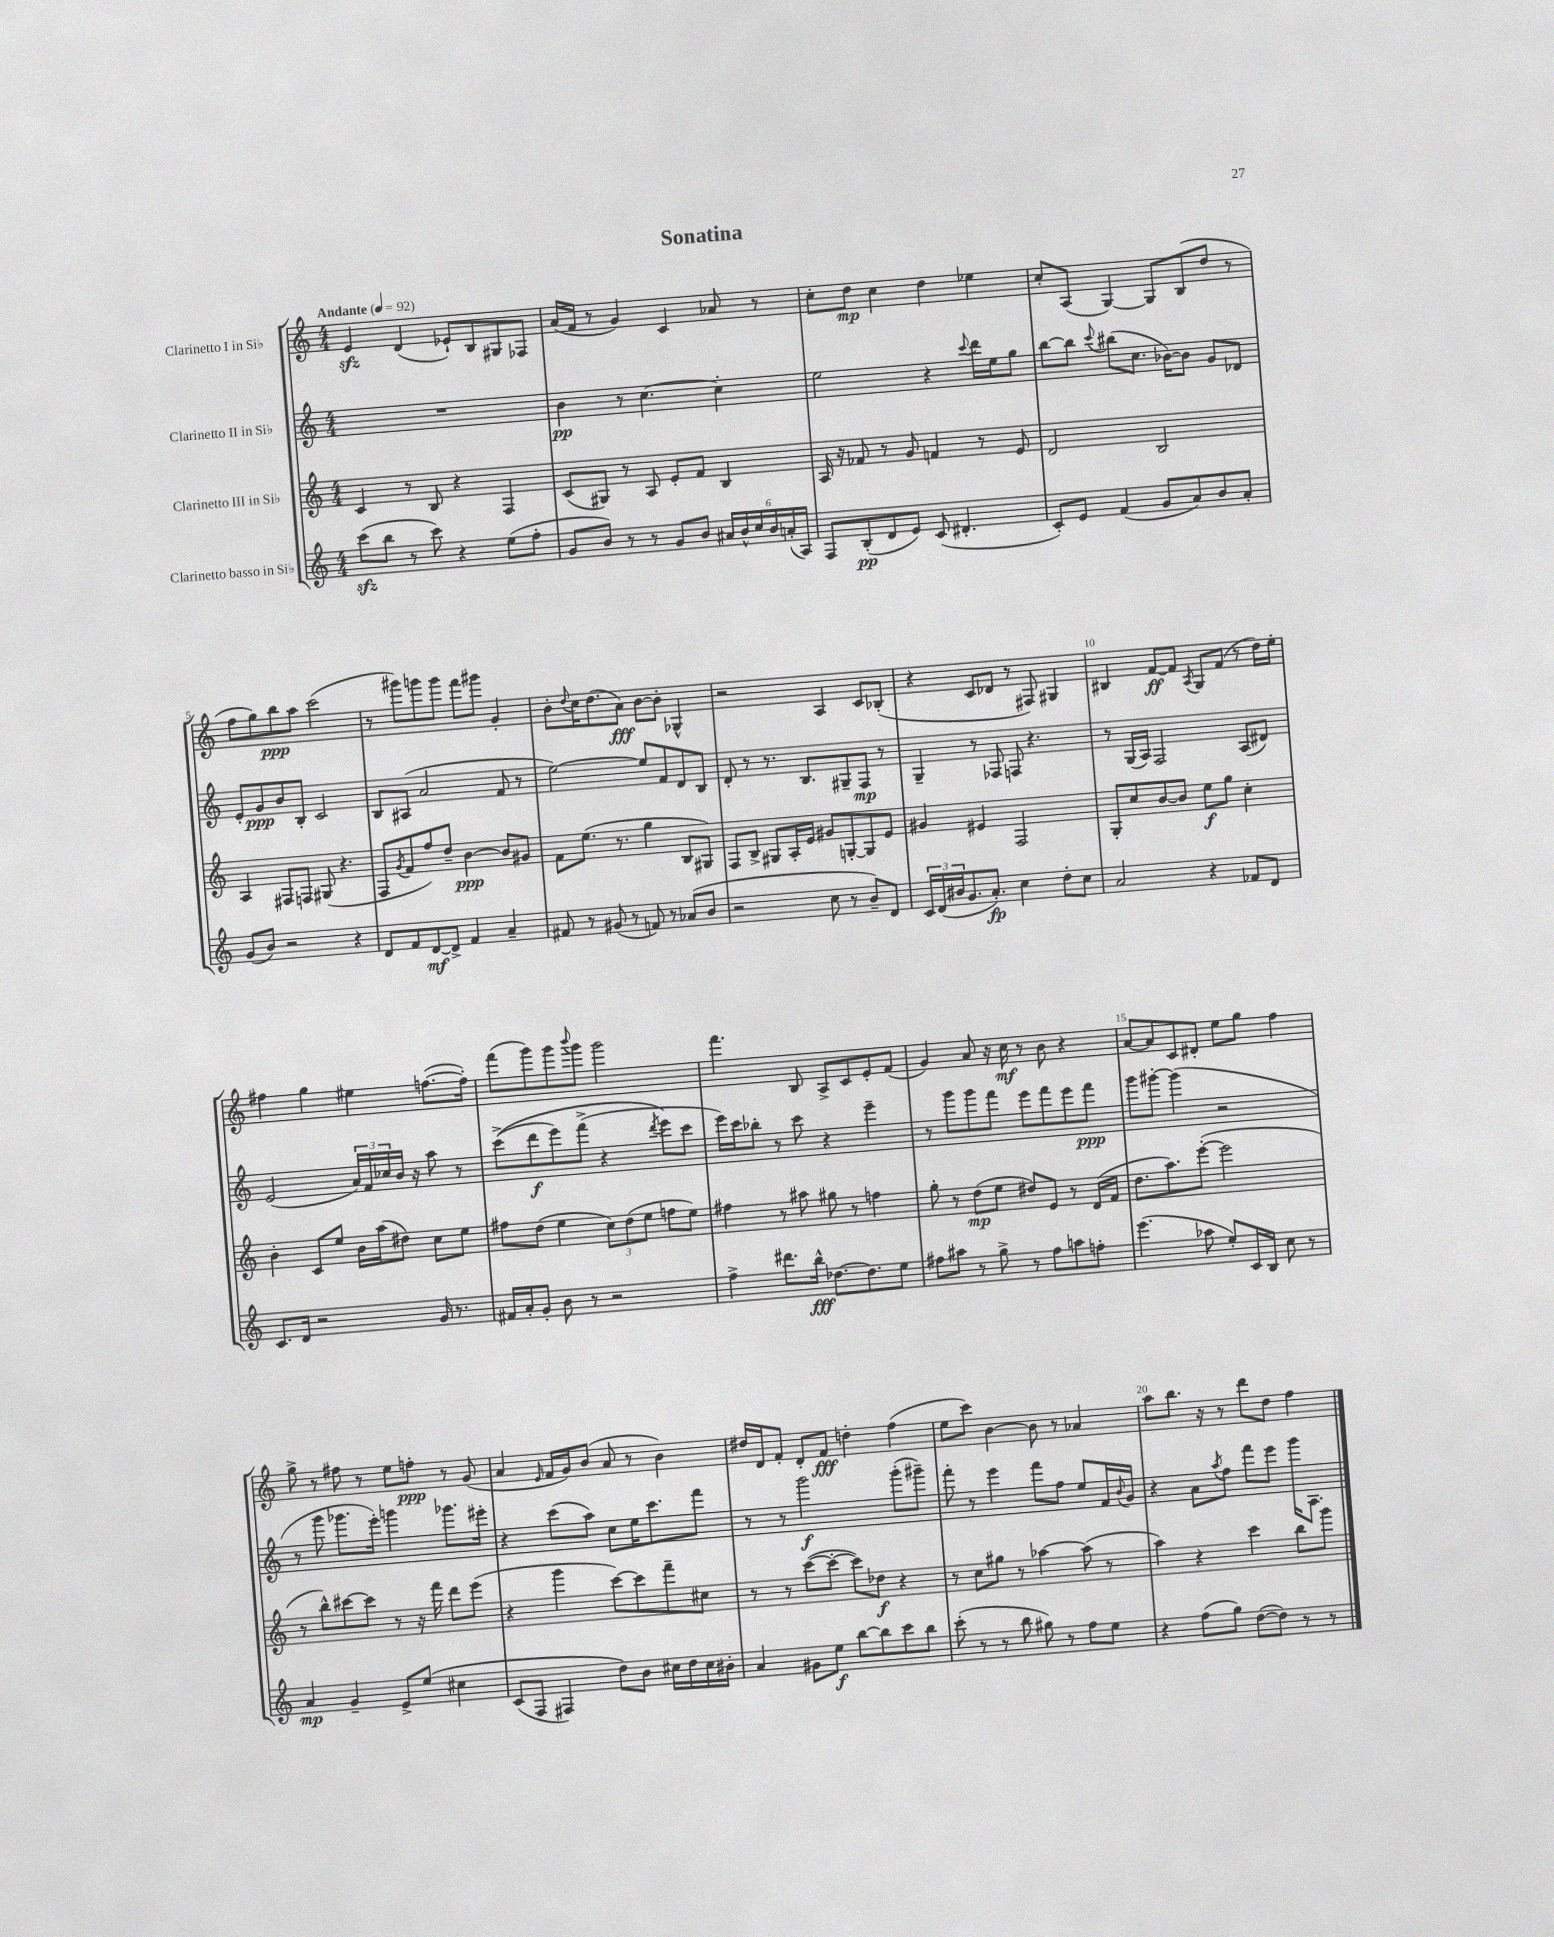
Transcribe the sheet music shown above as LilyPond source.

\header { title = "Sonatina" }
<<
\new StaffGroup <<
\new Staff = "s0" \with { instrumentName = "Clarinetto I in Sib" } {
    \clef treble \key c \major \numericTimeSignature \time 4/4 \tempo "Andante" 4 = 92
    e'4\sfz d'4( ees'8-!) b8 gis8 fes8 |
    a'16( f'16 r8 g'4) c'4 aes'8 r8 |
    c''8-. d''8\mp c''4 d''4 ees''4 |
    c''8-. a8( g4~) g8 b8( d''8 r8 |
    f''8 g''8) b''8\ppp a''8 c'''2( |
    r8 gis'''8) g'''8 g'''8 f'''8 gis'''8 g'4-. |
    b'8-. \appoggiatura { d''8 } c''16 d''8.( a'8\fff) b'8~ b'8-. ges4-^ |
    r2 a4 c'8 bes8-.( |
    r4 c'8 des'8 r8 fis8) gis4 |
    bis4 f'8~\ff f'8 \acciaccatura { a8 } g8 f'8( r8 d''16) e''16-. |
    fis''4 g''4 eis''4 f''8.~( f''16-.) |
    f'''8( g'''8) g'''8 \appoggiatura { b'''8 } g'''8 g'''2 |
    f'''4. b8 a8-> c'8 e'8-. f'8( |
    g'4) a'8 r16 c''16\mf r8 b'8 r4 |
    a'8~ a'8 c'8 dis'8-. e''8 g''8 f''4 |
    g''8-> r8 fis''8 r8 e''8 f''8-.\ppp r8 g'8( |
    a'4 \grace { e'16 } f'16 g'16) b'8( a'8 r8 b'4) |
    dis''16 d'16 f'8-. d'8-. f'8\fff d''4-. f''4( |
    e''8 c'''8) b'4~ b'8 r8 aes'4 |
    a''8 b''8. r16 r8 d'''8 d''8 f''4 \bar "|." |
}
\new Staff = "s1" \with { instrumentName = "Clarinetto II in Sib" } {
    \clef treble \key c \major \numericTimeSignature \time 4/4
    R1 |
    b'4\pp r8 c''4.~ c''4-. |
    e''2 r4 \appoggiatura { c'''8 } d'''16 e''16 g''8 |
    b''8~ b''8 \appoggiatura { c'''8 } bis''8( c''8. bes'16~) bes'8 g'8 des'8 |
    e'8-. g'8\ppp b'8 b8-. c'2 |
    b8 ais8( a'2 f'8 r8 |
    e''2~) e''8 f'8 d'8 b8 |
    d'8-. r8 r8. b8. gis8-- f8\mp r8 |
    g4-- r8 fes8 f8 r4. |
    r8 g16( a16) f2 a8( dis'8) |
    e'2( \tuplet 3/2 { a'16) f'16 ces''16 } b'16 r16 a''8 r8 |
    c'''8->(\( d'''8\f e'''8) f'''8->( r4 \acciaccatura { d'''8 } e'''8\) c'''8 |
    e'''16) c'''16 bes''8-. r8 c'''8 r4 e'''4-- |
    r8 g'''8 g'''8 f'''8 e'''8 f'''8 e'''8 f'''8\ppp |
    g'''8 gis'''8~-. gis'''4( r2 |
    r8 g'''8 ges'''8. e'''16-.) g'''4 ges'''8. eis'''16-. |
    r4 c'''8( a''8) c''8 e''16 c'''8. f'''8 |
    r8 r8 g'''2\f g'''8-.( gis'''8--) |
    f'''8-. r8 e'''4 f'''8 f''8 e''8 f'16 \appoggiatura { b'8 } g'16 |
    r4 a'8 \acciaccatura { a''8 } f''8 f'''8 e'''8 g'''16 a8. \bar "|." |
}
\new Staff = "s2" \with { instrumentName = "Clarinetto III in Sib" } {
    \clef treble \key c \major \numericTimeSignature \time 4/4
    c'4 r8 b8 r4 f4 |
    c'8( gis8) r8 a8 e'8-. f'8 b4 |
    a16 r16 fes'8 r8 g'8 f'4 r8 e'8 |
    d'2 b2 |
    a4 fis8 f8 gis8( r4. |
    f8 \acciaccatura { g'8 } f'8 f''8) d''8-- b'4~\ppp b'8 gis'8 |
    f'8 e''8.( r8. g''4 b8 gis8) |
    f8 b8-> gis8 a16-. e'16 gis'8 g8~-. g8 e'8 |
    gis'4 eis'4 f2 |
    g8-. c''8 b'8~ b'8 e''8\f g''8 c''4-. |
    b'4-. c'8 e''8 b'16 a''16( dis''8) c''8 e''8 |
    fis''8 d''8( e''4 \tuplet 3/2 { c''8) d''8( e''8 } f''8 e''8) |
    fis''4 r8 ais''8 gis''8 r8 f''4 |
    g''8-. r8 d''8\mp( e''8 dis''8) e'8 r8 d'16( f'16 |
    d''8. a''8.) e'''8~-.( e'''2 |
    r8 b''8-^) cis'''8~ cis'''8 r8 r16 f'''16 d'''8 e'''8( |
    r4 g'''4 c'''8~) c'''8 f'''8-- cis''8 |
    r8 r8 c'''8~( c'''8~-. c'''8) des''8\f r4 |
    r8 c''8 gis''8 r8 aes''4~ aes''8( r8 |
    a''4) r4 c'''4 b''8 g'''8 \bar "|." |
}
\new Staff = "s3" \with { instrumentName = "Clarinetto basso in Sib" } {
    \clef treble \key c \major \numericTimeSignature \time 4/4
    c'''8\sfz( b''8 r8 c'''8) r4 e''8( f''8-. |
    g'8 b'8) r8 r8 g'8 b'8 \tuplet 6/4 { ais'16 b'16-^ c''16 b'16 a'16-.( a16) } |
    f8 b8-.\pp( d'8 e'8) c'8( dis'4.-. |
    c'8-.) e'8 f'4( g'8 a'8) b'8 a'8-. |
    g'8( b'8) r2 r4 |
    d'8 f'8 d'8~\mf d'8-> f'4 a'4-- |
    fis'8 r8 gis'8( r8 f'8) r8 aes'8( b'8 |
    r2 c''8 r8 b'8--) d'8 |
    \tuplet 3/2 { c'16 d'16( bis'16 } g'8. a'8.-.\fp) c''4 d''8-. c''8 |
    a'2 r4 fes'8 d'8 |
    c'8. d'16 r2 g'16 r8. |
    fis'16 a'16-. g'8-. b'8 r8 r2 |
    f''4-> dis'''8. b''16-^\fff des''8.~ des''8. e''8 |
    fis''8 ais''8 r8 g''8-> r8 fis''8 a''8 f''8-. |
    e'''4.( aes''8 e''8-.) c'16 b16 c''8 r8 |
    a'4\mp g'4-- e'8-> e''8\( cis''4 |
    c'8( f8 fis4) d''8\) b'8 cis''16 d''16 cis''16 bis'16-. |
    a'4 gis'8 e''8\f b''8~ b''8 c'''8 b''8 |
    c'''8-.( r8 r8 b''8 gis''8) r8 f''8 e''8 |
    r4 f''8( g''8) d''8~( d''8) r8 r8 \bar "|." |
}
>>
>>
\layout { \context { \Score \override BarNumber.break-visibility = ##(#f #t #t) barNumberVisibility = #(every-nth-bar-number-visible 5) } }
